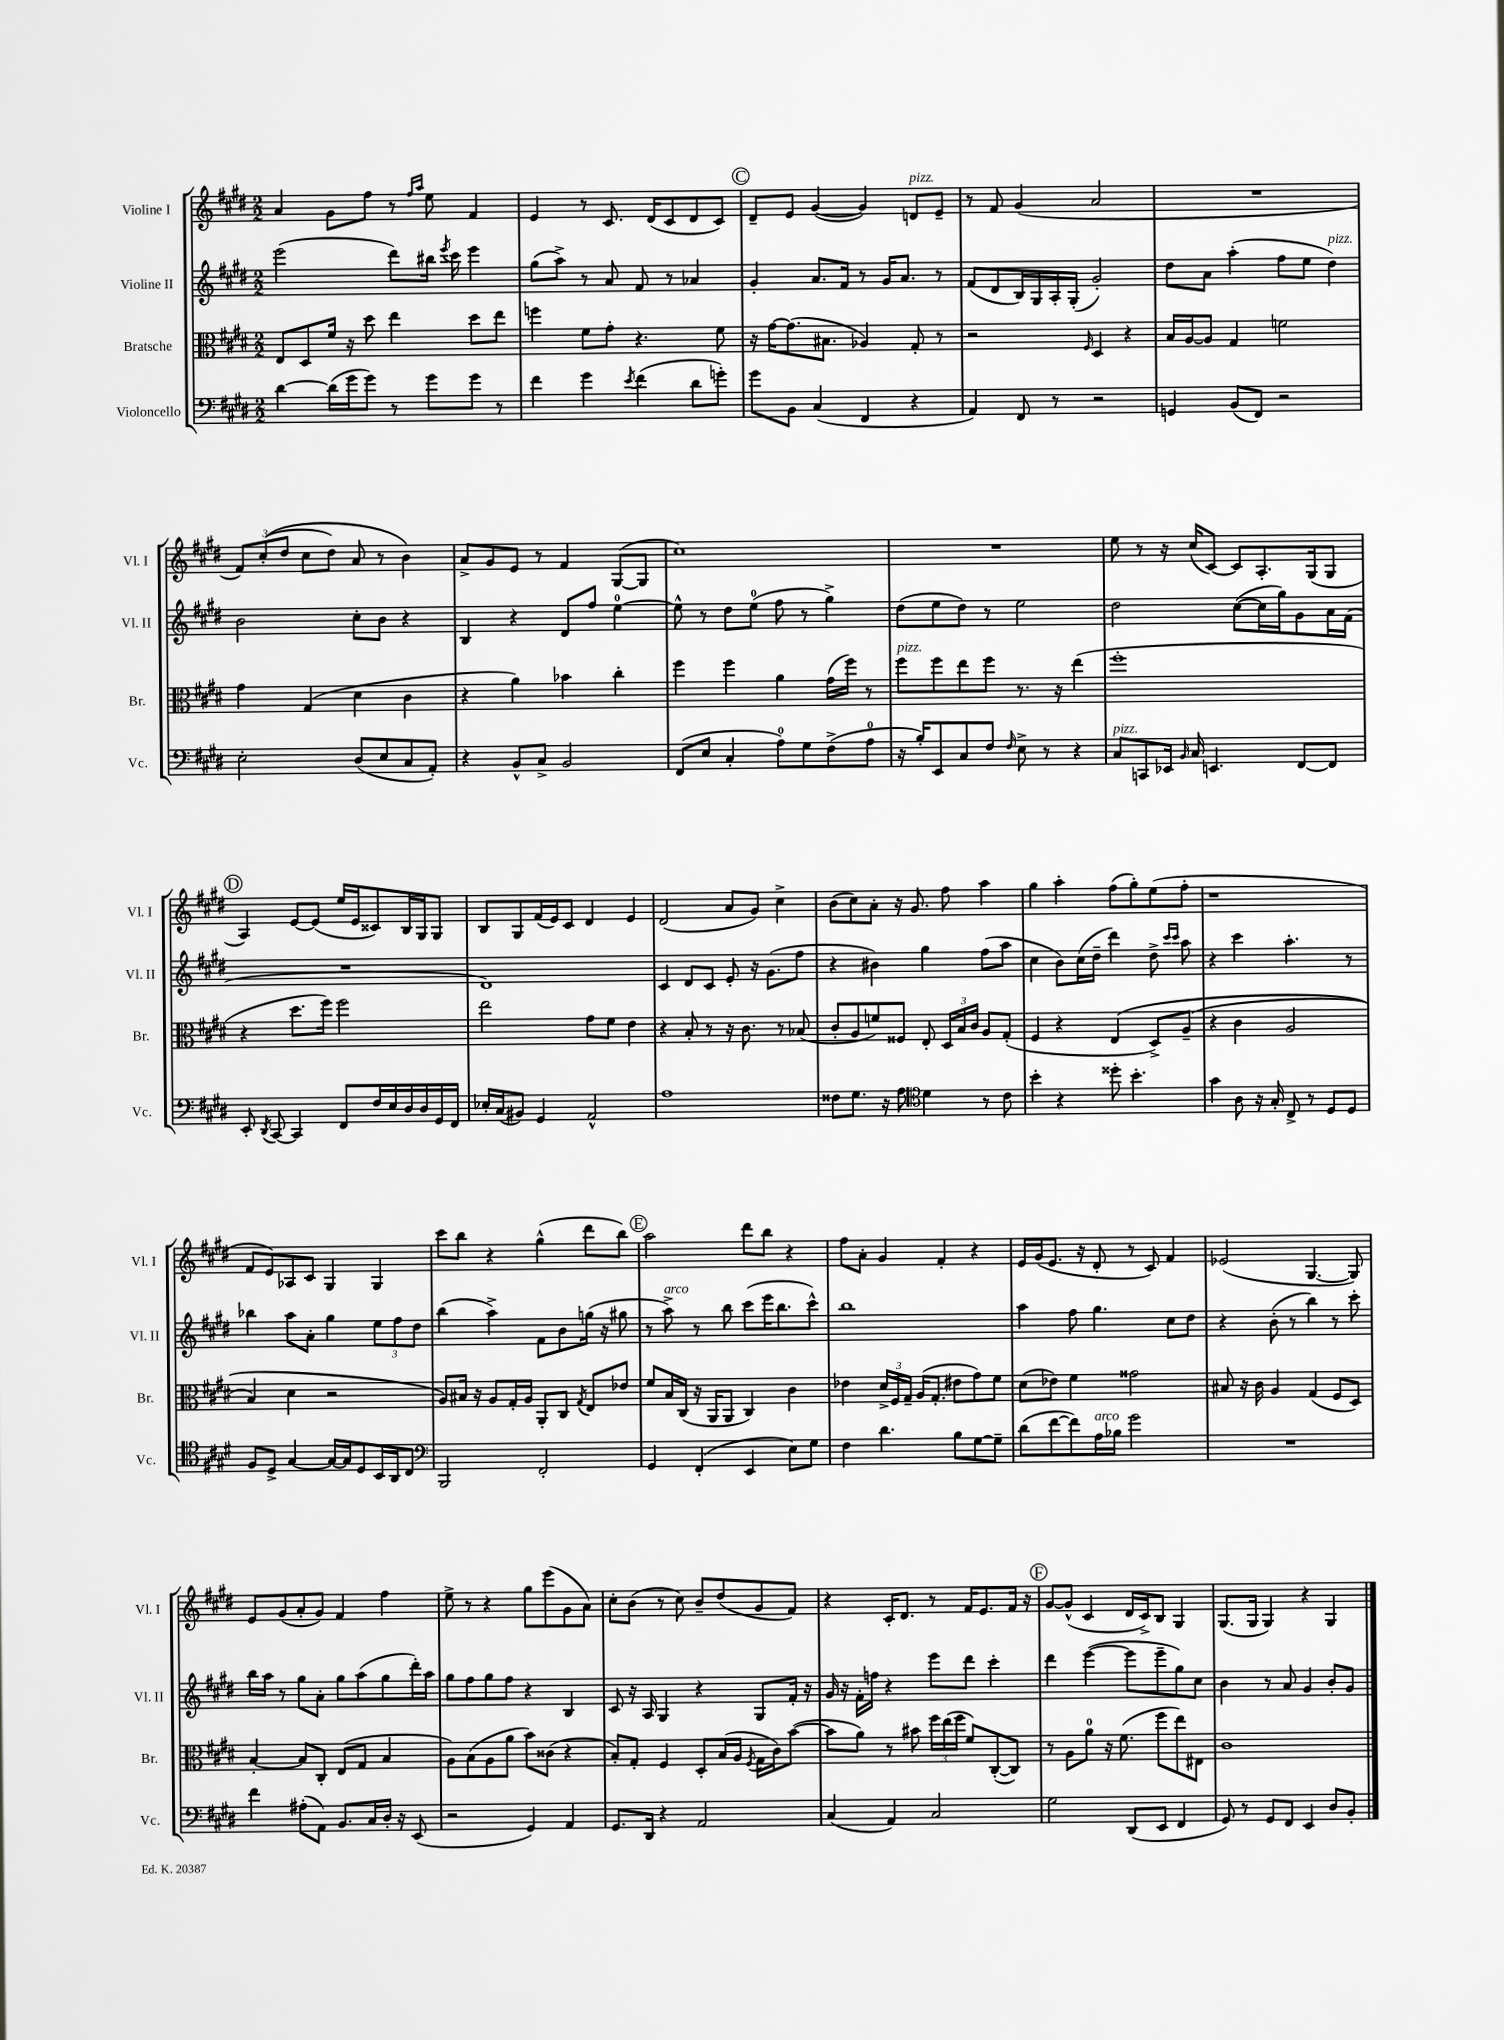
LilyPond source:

<<
\new StaffGroup <<
\new Staff = "s0" \with { instrumentName = "Violine I" shortInstrumentName = "Vl. I" } {
    \clef treble \key e \major \numericTimeSignature \time 2/2
    \autoBeamOff a'4 gis'8[ fis''8] r8 \grace { fis''16[ a''16] } e''8 fis'4 |
    e'4 r8 cis'8. dis'16[( cis'8 dis'8 cis'8]) |
    \mark \markup { \circle "C" } dis'8[-- e'8] gis'4~( gis'4) d'8[^\markup { \italic "pizz." } e'8]-- |
    r8 fis'8 gis'4( a'2 |
    R1 |
    \tuplet 3/2 { fis'8[) cis''8-.(\( dis''8] } cis''8[ dis''8]) a'8 r8 b'4\) |
    a'8[-> gis'8 e'8] r8 fis'4 gis8[~( gis8] |
    cis''1) |
    R1 |
    e''8 r8 r16 cis''16[( cis'8]~) cis'8[ a8.-. gis16( gis8] |
    \mark \markup { \circle "D" } a4) e'8[~ e'8]( e''16[ e'16 cisis'8) b16 gis16 gis8] |
    b8[ gis8 fis'16( e'16) cis'8] dis'4 e'4 |
    dis'2( a'8[ gis'8]) cis''4-> |
    b'8[( cis''8) a'8]-. r16 gis'8. fis''8 a''4 |
    gis''4 a''4-. fis''8[( gis''8-.) e''8( fis''8]-. |
    r1 |
    fis'8[ e'8) aes8 cis'8] gis4 gis4 |
    cis'''8[ b''8] r4 gis''4-^( dis'''8[ b''8]) |
    \mark \markup { \circle "E" } a''2 dis'''8[ b''8] r4 |
    fis''8[ a'8]-. gis'4 fis'4-. r4 |
    e'16[ gis'16( e'8.] r16 dis'8-. r8 cis'8) fis'4 |
    ees'2( gis4.~ gis8) |
    e'8[ gis'8( a'8-. gis'8]) fis'4 fis''4 |
    e''8-> r8 r4 gis''8[ e'''8( gis'8 a'8]) |
    cis''8[-. b'8]( r8 cis''8) b'8[-- dis''8( gis'8 fis'8]) |
    r4 cis'16[-. dis'8.] r8 fis'16[ e'8. fis'16] r16 |
    \mark \markup { \circle "F" } gis'8[~ gis'8]-^( cis'4 dis'16[ cis'16->) b8] gis4 |
    gis8.[( gis16] gis4) r4 gis4 \bar "|." |
}
\new Staff = "s1" \with { instrumentName = "Violine II" shortInstrumentName = "Vl. II" } {
    \clef treble \key e \major \numericTimeSignature \time 2/2
    \autoBeamOff e'''2( dis'''8[) bis''16] \acciaccatura { e'''8 } cis'''16 e'''4 |
    gis''8[( a''8]->) r8 a'8 fis'8 r8 aes'4 |
    \mark \markup { \circle "C" } gis'4-. a'8.[ fis'16] r8 gis'16[ a'8.] r8 |
    fis'8[( dis'8 b16) gis16 a16-. gis16]-.( gis'2-.) |
    dis''8[ a'8] a''4-.( fis''8[ e''8] dis''4^\markup { \italic "pizz." }) |
    b'2 cis''8[-. b'8] r4 |
    b4 r4 dis'8[ fis''8] e''4-0~ |
    e''8-^ r8 dis''8[ e''8]-0( fis''8 r8 gis''4->) |
    dis''8[( e''8 dis''8]) r8 e''2 |
    dis''2 cis''8[~( cis''16 gis''16) gis'8 a'16 fis'16]( |
    \mark \markup { \circle "D" } R1 |
    dis'1) |
    cis'4 dis'8[ cis'8] e'8-. r16 gis'8.[( fis''8] |
    r4 bis'4) gis''4 fis''8[( a''8] |
    cis''4 b'8[) cis''16( dis''16]-- dis'''4) dis''8-> \grace { cis'''16[ cis'''16] } a''8 |
    r4 cis'''4 a''4.-. r8 |
    bes''4 a''8[ a'8]-. gis''4 \tuplet 3/2 { e''8[ fis''8 dis''8] } |
    b''4( a''4->) fis'8[ b'8 g''16]( r16 gis''8 |
    \mark \markup { \circle "E" } r8 a''8->^\markup { \italic "arco" }) r8 b''8 cis'''8[( e'''16 b''8. cis'''8]-^) |
    b''1 |
    a''4 fis''8 gis''4. cis''8[ dis''8] |
    r4 b'8-.( r8 b''4) r8 cis'''8-. |
    b''16[ a''16] r8 gis''8[ a'8]-. gis''8[ a''8( gis''8 dis'''16-.) a''16] |
    gis''8[ fis''8 gis''8 fis''8] r4 b4 |
    cis'8 r16 a16 gis4 r4 gis8[ fis'16]-. r16 |
    gis'16 r16 fis'16[-. f''16] r4 e'''8[ dis'''8] cis'''4-. |
    \mark \markup { \circle "F" } dis'''4 e'''4~( e'''8[ e'''8-- gis''8) cis''8] |
    b'4 r8 a'8 gis'4 b'8[-. gis'8] \bar "|." |
}
\new Staff = "s2" \with { instrumentName = "Bratsche" shortInstrumentName = "Br." } {
    \clef alto \key e \major \numericTimeSignature \time 2/2
    \autoBeamOff e8[ dis8 fis'16] r16 dis''8 e''4 dis''8[ e''8] |
    f''4 fis'8[ gis'8]-. r4. fis'8 |
    \mark \markup { \circle "C" } r16 gis'16[~ gis'8.( bis8.] aes4) gis8-. r8 |
    r2 \grace { fis16 } dis4 r4 |
    b16[ a16~ a8] gis4 f'2 |
    gis'4 gis4( dis'4 cis'4 |
    r4 a'4) bes'4 cis''4-. |
    fis''4 fis''4 a'4 gis'16[( fis''16]) r8 |
    fis''8[^\markup { \italic "pizz." } fis''8 e''8 fis''8] r8. r16 e''4( |
    fis''1-. |
    \mark \markup { \circle "D" } r4 dis''8.[ fis''16]) fis''2 |
    e''2 gis'8[ fis'8] e'4 |
    r4 b8-. r8 r16 cis'8. r8 bes8( |
    cis'8[-. a8 f'8) fisis8] e8-. \tuplet 3/2 { dis16[ b16 cis'16] } a8[ gis8]-.( |
    fis4 r4 e4\( dis8[->) a8]--( |
    r4 cis'4 a2 |
    b4) dis'4 r2 |
    a8[\) bis16] r16 a8[ gis16-. a16] a,8[-. cis8] \acciaccatura { gis8 } e8[ ees'8] |
    \mark \markup { \circle "E" } fis'8[ b16 cis16]( r16 a,16[ a,8] cis4) cis'4 |
    ees'4 \tuplet 3/2 { dis'16[-> fis16 gis16]-- } a16[( gis8.]-. eis'8[ gis'8) fis'8] |
    dis'8[( ees'8]) fis'4 gisis'2 |
    bis8 r16 cis'16 a4 gis4( fis8[ dis8]) |
    b4~-. b8[ cis8]-. e8[( gis8] b4 |
    a8[) b8( a8 a'8] b'8[) cisis'8]( r4 |
    b8[-.) gis8]-. fis4 dis8[-. b16( a16] \acciaccatura { fis8 } gis16[ cis'16) b'8]~( |
    b'8[ a'8]) r8 bis'8 \tuplet 3/2 { fis''16[ e''16( fis''16] } fis'8[) cis8~-.( cis8]) |
    \mark \markup { \circle "F" } r8 a8[ a'8]-0 r16 fis'8.( fis''8[ e''8) eis8] |
    cis'1 \bar "|." |
}
\new Staff = "s3" \with { instrumentName = "Violoncello" shortInstrumentName = "Vc." } {
    \clef bass \key e \major \numericTimeSignature \time 2/2
    \autoBeamOff dis'4~ dis'16[( gis'16 gis'8]) r8 gis'8[ gis'8] r8 |
    fis'4 gis'4 \acciaccatura { e'8 } fis'4( dis'8[ g'8]-.) |
    \mark \markup { \circle "C" } gis'8[ b,8] cis4( fis,4 r4 |
    a,4) fis,8 r8 r2 |
    g,4 b,8[( fis,8]) r2 |
    e2-. dis8[( e8 cis8 a,8]-.) |
    r4 b,8[-^ cis8]-> b,2 |
    fis,8[( e8] cis4-. a8[-0) gis8 fis8->( a8]-0 |
    r16 b16[-.) e,8 cis8 fis8] \grace { fis16 } e8-> r8 r4 |
    cis8[^\markup { \italic "pizz." } c,8 ees,16] \grace { b,16 } cis16 e,4. fis,8[~ fis,8] |
    \mark \markup { \circle "D" } e,8-. \acciaccatura { dis,8 } cis,8~ cis,4 fis,8[ fis16 e16 dis16 dis16 gis,16 fis,16] |
    ees16[-. cis16( bis,8]) gis,4 a,2-^ |
    a1 |
    fisis8[ gis8.] r16 a8 \clef tenor dis'4 r8 cis'8 |
    b'4-. r4 disis''8-. b'4.-. |
    gis'4 a8 r16 gis16-. cis8-> r8 dis8[ dis8] |
    fis8[ dis8]-> gis4~ gis16[~ gis16 dis8 b,16 a,16 cis8] |
    \clef bass b,,2 fis,2-. |
    \mark \markup { \circle "E" } gis,4 fis,4-.( e,4 e8[) gis8] |
    fis4 dis'4. b8[ gis8~ gis8]-- |
    dis'8[( fis'8~ fis'8) a16^\markup { \italic "arco" } bes16] gis'2 |
    R1 |
    fis'4 ais8[-.( a,8]) b,8.[ cis16 dis16]-. r16 e,8( |
    r2 gis,4) a,4 |
    gis,8.[ dis,16] r4 a,2 |
    cis4( a,4) cis2 |
    \mark \markup { \circle "F" } gis2 dis,8[( e,8] fis,4 |
    gis,8) r8 gis,8[ fis,8] e,4 dis8[ b,8]-. \bar "|." |
}
>>
>>
\layout { \context { \Score \remove "Bar_number_engraver" } }
